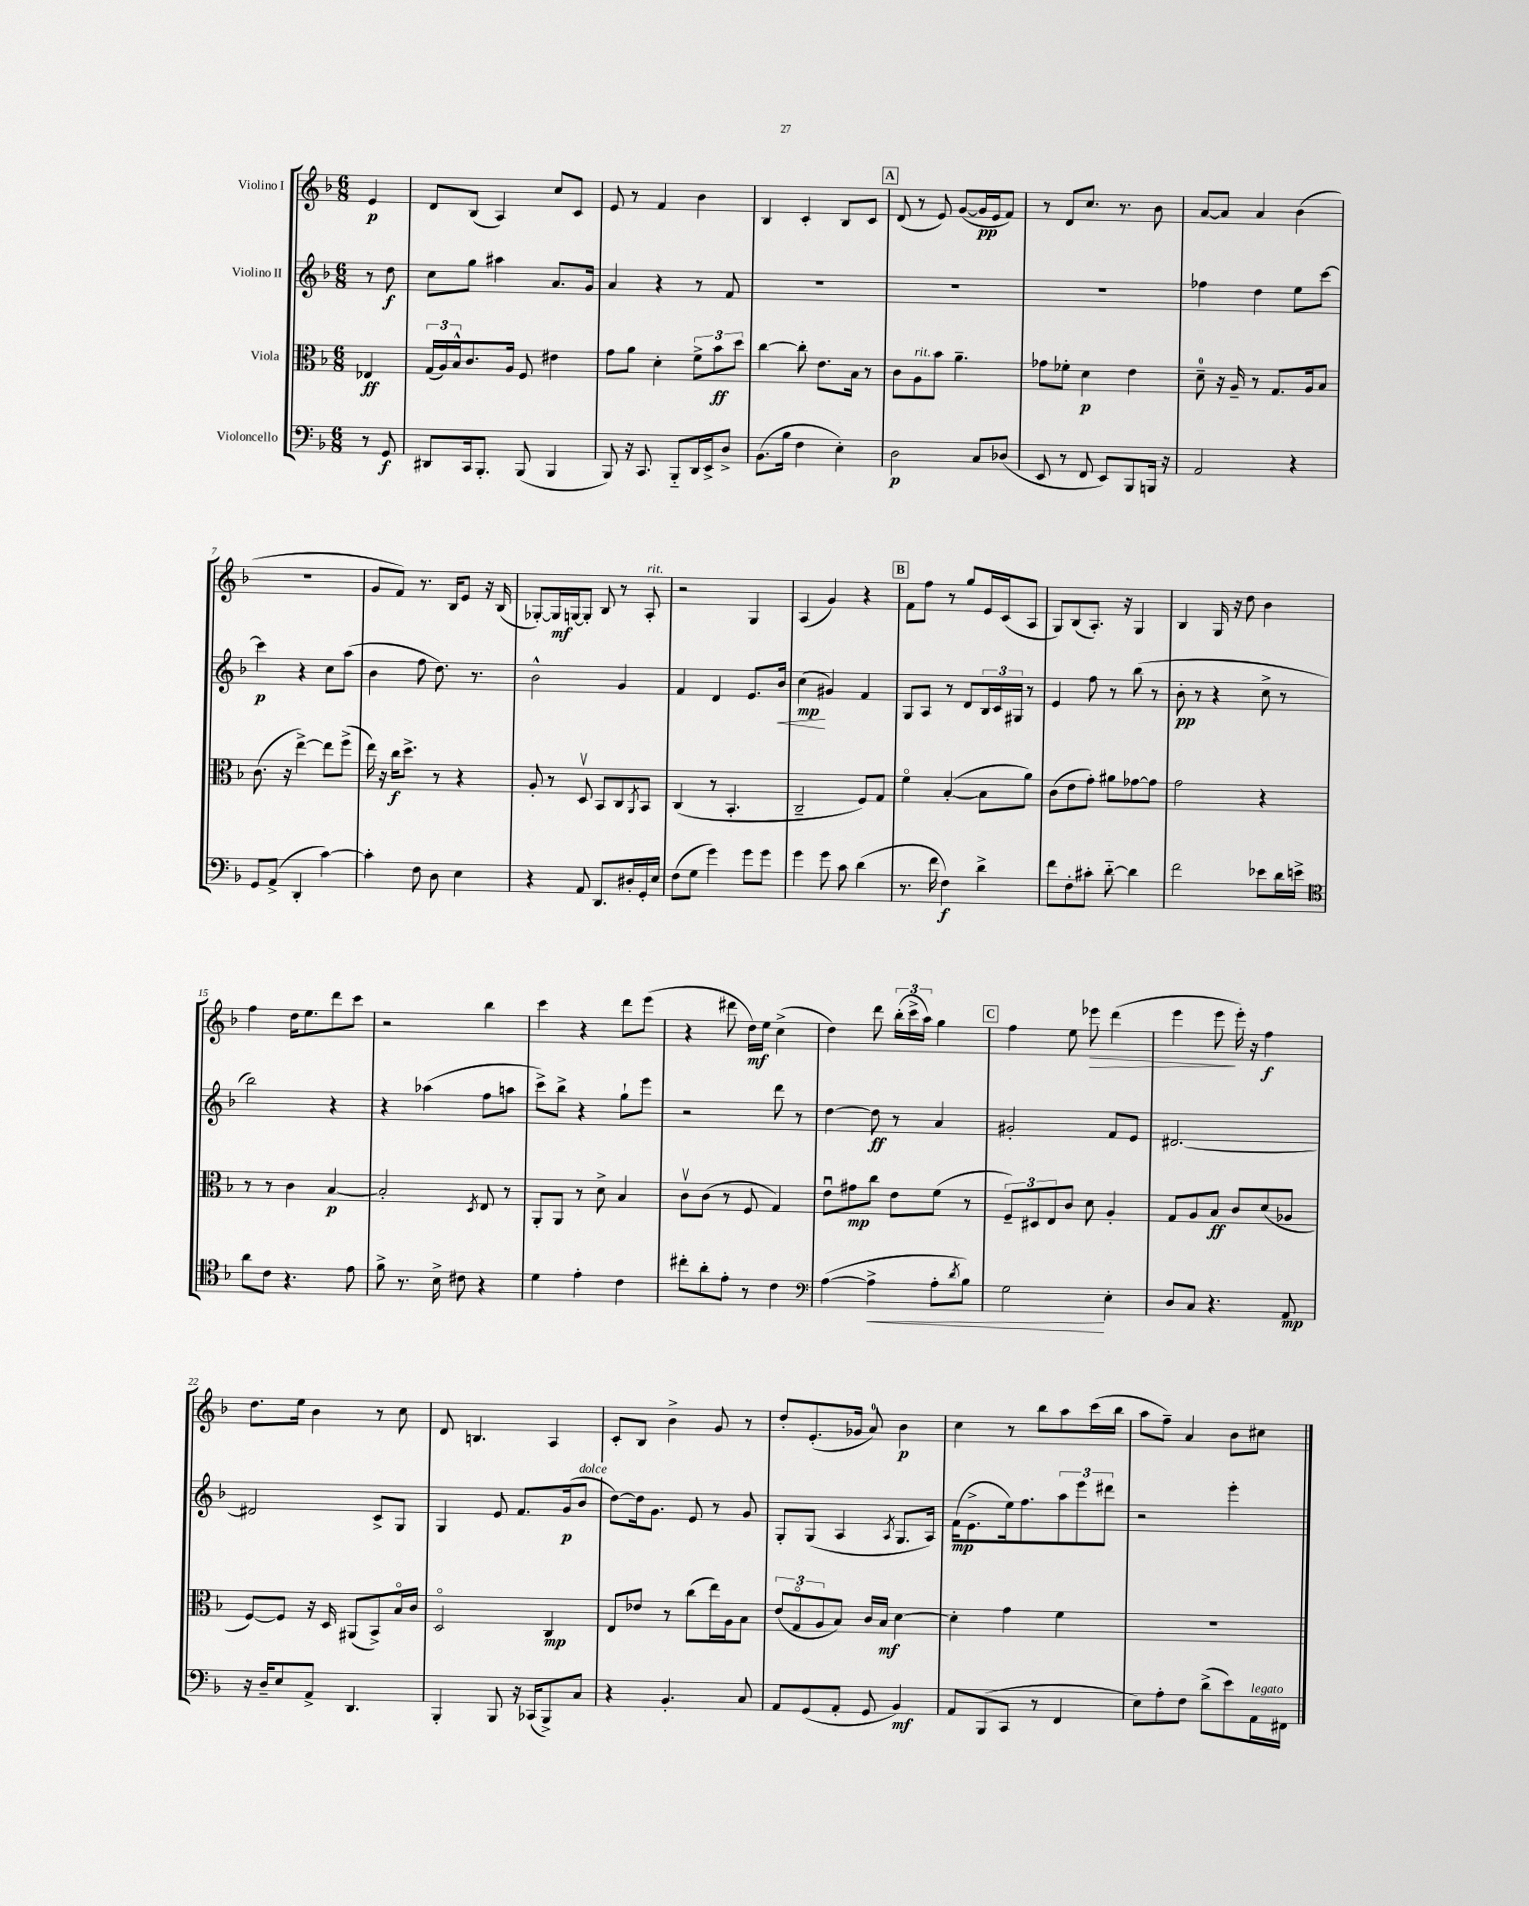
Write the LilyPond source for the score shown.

<<
\new StaffGroup <<
\new Staff = "s0" \with { instrumentName = "Violino I" } {
    \clef treble \key f \major \numericTimeSignature \time 6/8 \partial 4
    e'4\p |
    d'8 bes8( a4) c''8 c'8 |
    e'8 r8 f'4 bes'4 |
    bes4 c'4-. bes8 c'8 |
    \mark \markup { \box "A" } d'8( r8 e'8) g'8~( g'16\pp e'16 f'8) |
    r8 d'8 c''8. r8. bes'8 |
    a'8~ a'8 a'4 bes'4( |
    R2. |
    g'8 f'8) r8. bes16 e'8 r16 bes16( |
    ges8~-.) ges16\mf g16~ g8-. bes8 r8 a8-.^\markup { \italic "rit." } |
    r2 g4 |
    a4( g'4) r4 |
    \mark \markup { \box "B" } f'8 f''8 r8 g''8 e'16 c'16( a8 |
    g8) bes8( a8.-.) r16 g4 |
    bes4 g16 r16 d''8 bes'4 |
    f''4 d''16 e''8. d'''8 c'''8 |
    r2 bes''4 |
    c'''4 r4 d'''8 e'''8( |
    r4 dis'''8 d''16\mf) e''16 c''4->( |
    d''4) d'''8 \tuplet 3/2 { bes''16-.( c'''16-> a''16) } g''4 |
    \mark \markup { \box "C" } f''4 e''8 ees'''8\> d'''4( |
    e'''4 e'''8\! e'''16-.) r16 f''4\f |
    d''8. e''16 bes'4 r8 c''8 |
    d'8 b4. a4 |
    c'8-. bes8 bes'4-> g'8 r8 |
    d''8-. e'8.-.( ges'16 a'8-0) bes'4\p |
    c''4 r8 bes''8 a''8 c'''16( bes''16 |
    a''8 f''8--) a'4 bes'8 cis''8 \bar "|." |
}
\new Staff = "s1" \with { instrumentName = "Violino II" } {
    \clef treble \key f \major \numericTimeSignature \time 6/8 \partial 4
    r8 d''8\f |
    c''8 g''8 ais''4 a'8. g'16 |
    a'4 r4 r8 f'8 |
    R2. |
    \mark \markup { \box "A" } R2. |
    R2. |
    fes''4 d''4 e''8 c'''8~ |
    c'''4\p r4 c''8 a''8( |
    bes'4 f''8 d''8.) r8. |
    bes'2-^ g'4 |
    f'4 d'4 e'8. bes'16\< |
    c''4\mp\!( gis'4) f'4 |
    \mark \markup { \box "B" } g8 a8 r8 d'8 \tuplet 3/2 { bes16 c'16 gis16 } r8 |
    e'4 f''8 r8 bes''8( r8 |
    bes'8-.\pp r8 r4 c''8-> r8 |
    bes''2) r4 |
    r4 aes''4( f''8 a''8 |
    c'''8->) bes''8-> r4 g''8-! e'''8 |
    r2 d'''8 r8 |
    d''4~ d''8\ff r8 a'4 |
    \mark \markup { \box "C" } gis'2-. f'8 e'8 |
    dis'2.~ |
    dis'2 c'8-> g8 |
    g4 e'8 f'8. g'16\p( bes'8^\markup { \italic "dolce" } |
    d''8~) d''16 g'8. e'8 r8 g'8 |
    g8-. g8( a4 \acciaccatura { a8 } g8. a16) |
    f'16\mp( e'8.-> e''16) f''8. \tuplet 3/2 { a''8 e'''8 dis'''8 } |
    r2 e'''4-. \bar "|." |
}
\new Staff = "s2" \with { instrumentName = "Viola" } {
    \clef alto \key f \major \numericTimeSignature \time 6/8 \partial 4
    ees4\ff |
    \tuplet 3/2 { g16( a16) bes16-^ } c'8. a16 f8 eis'4 |
    g'8 a'8 d'4-. \tuplet 3/2 { f'8-> bes'8\ff d''8 } |
    c''4~ c''8-. e'8. bes16 r8 |
    \mark \markup { \box "A" } c'8 a8^\markup { \italic "rit." } bes'8 a'4.-- |
    ges'8 fes'8-. d'4\p e'4 |
    d'8-0-- r16 a16-- r8 g8. a16 bes8 |
    c'8.( r16 e''4~->) e''8 f''8->( |
    e''16) r16 c''16\f d''8.-> r8 r4 |
    a8-. r8 d8\upbow bes,8 c8 \acciaccatura { a,8 } bes,8 |
    c4( r8 bes,4.-. |
    c2-- f8) g8 |
    \mark \markup { \box "B" } f'4\flageolet bes4~-.( bes8 a'8) |
    c'8( e'8 g'8-.) ais'8 ges'8~ ges'8 |
    g'2 r4 |
    r8 r8 c'4 bes4~\p |
    bes2-. \acciaccatura { d8 } e8 r8 |
    a,8-. a,8 r8 d'8-> bes4 |
    c'8\upbow c'8( r8 f8 g4) |
    e'8\downbow gis'8\mp c''8 e'8 f'8( r8 |
    \mark \markup { \box "C" } \tuplet 3/2 { f8--) dis8 e8 } c'8 d'8 a4-. |
    g8 a8 bes8\ff c'8 d'8( aes8 |
    f8~) f8 r16 d16 ais,8( bes,8->) bes16\flageolet c'16 |
    d2\flageolet c4\mp |
    e8 ees'8 r8 c''8( e''16) a16 bes8 |
    \tuplet 3/2 { e'8( g8\flageolet a8 } bes8) c'16 bes16\mf d'4~ |
    d'4-. g'4 f'4 |
    R2. \bar "|." |
}
\new Staff = "s3" \with { instrumentName = "Violoncello" } {
    \clef bass \key f \major \numericTimeSignature \time 6/8 \partial 4
    r8 g,8\f |
    dis,8 c,16 bes,,8.-. bes,,8( bes,,4 |
    bes,,8) r16 c,8. bes,,8-_ d,16 e,16-> d8-> |
    bes,8.( bes16 f4 e4-.) |
    \mark \markup { \box "A" } d2\p c8 des8( |
    e,8 r8 f,8 e,8) bes,,8 b,,16 r16 |
    a,2 r4 |
    g,8 a,8->( d,4-. c'4~) |
    c'4-. f8 d8 e4 |
    r4 a,8 d,8. dis16-. g,16-. e16 |
    f8( g8 g'4) g'8 g'8 |
    g'4 g'8 c'8 d'4( |
    \mark \markup { \box "B" } r8. f'16 f4\f) d'4-> |
    f'8 f8-. cis'8-. d'8~-_ d'4 |
    f'2 ees'8 d'16 e'16-> |
    \clef tenor a'8 c'8 r4. e'8 |
    f'8-> r8. bes16-> cis'8 r4 |
    d'4 e'4-. c'4 |
    cis''8-. a'8-. e'8-. r8 c'4 |
    \clef bass a4~( a4->\< a8-. \acciaccatura { d'8 } bes8) |
    \mark \markup { \box "C" } g2\! e4-. |
    d8 c8 r4. a,8\mp |
    r16 d16-- e8 a,8-> d,4. |
    bes,,4-. bes,,8 r16 ces,16( bes,,8->) c8 |
    r4 bes,4.-. c8 |
    a,8 g,8( a,8-. g,8 bes,4\mf) |
    a,8 bes,,8( c,8 r8 f,4 |
    e8) a8-. f8 d'8->( e'8) a,16^\markup { \italic "legato" } fis,16 \bar "|." |
}
>>
>>
